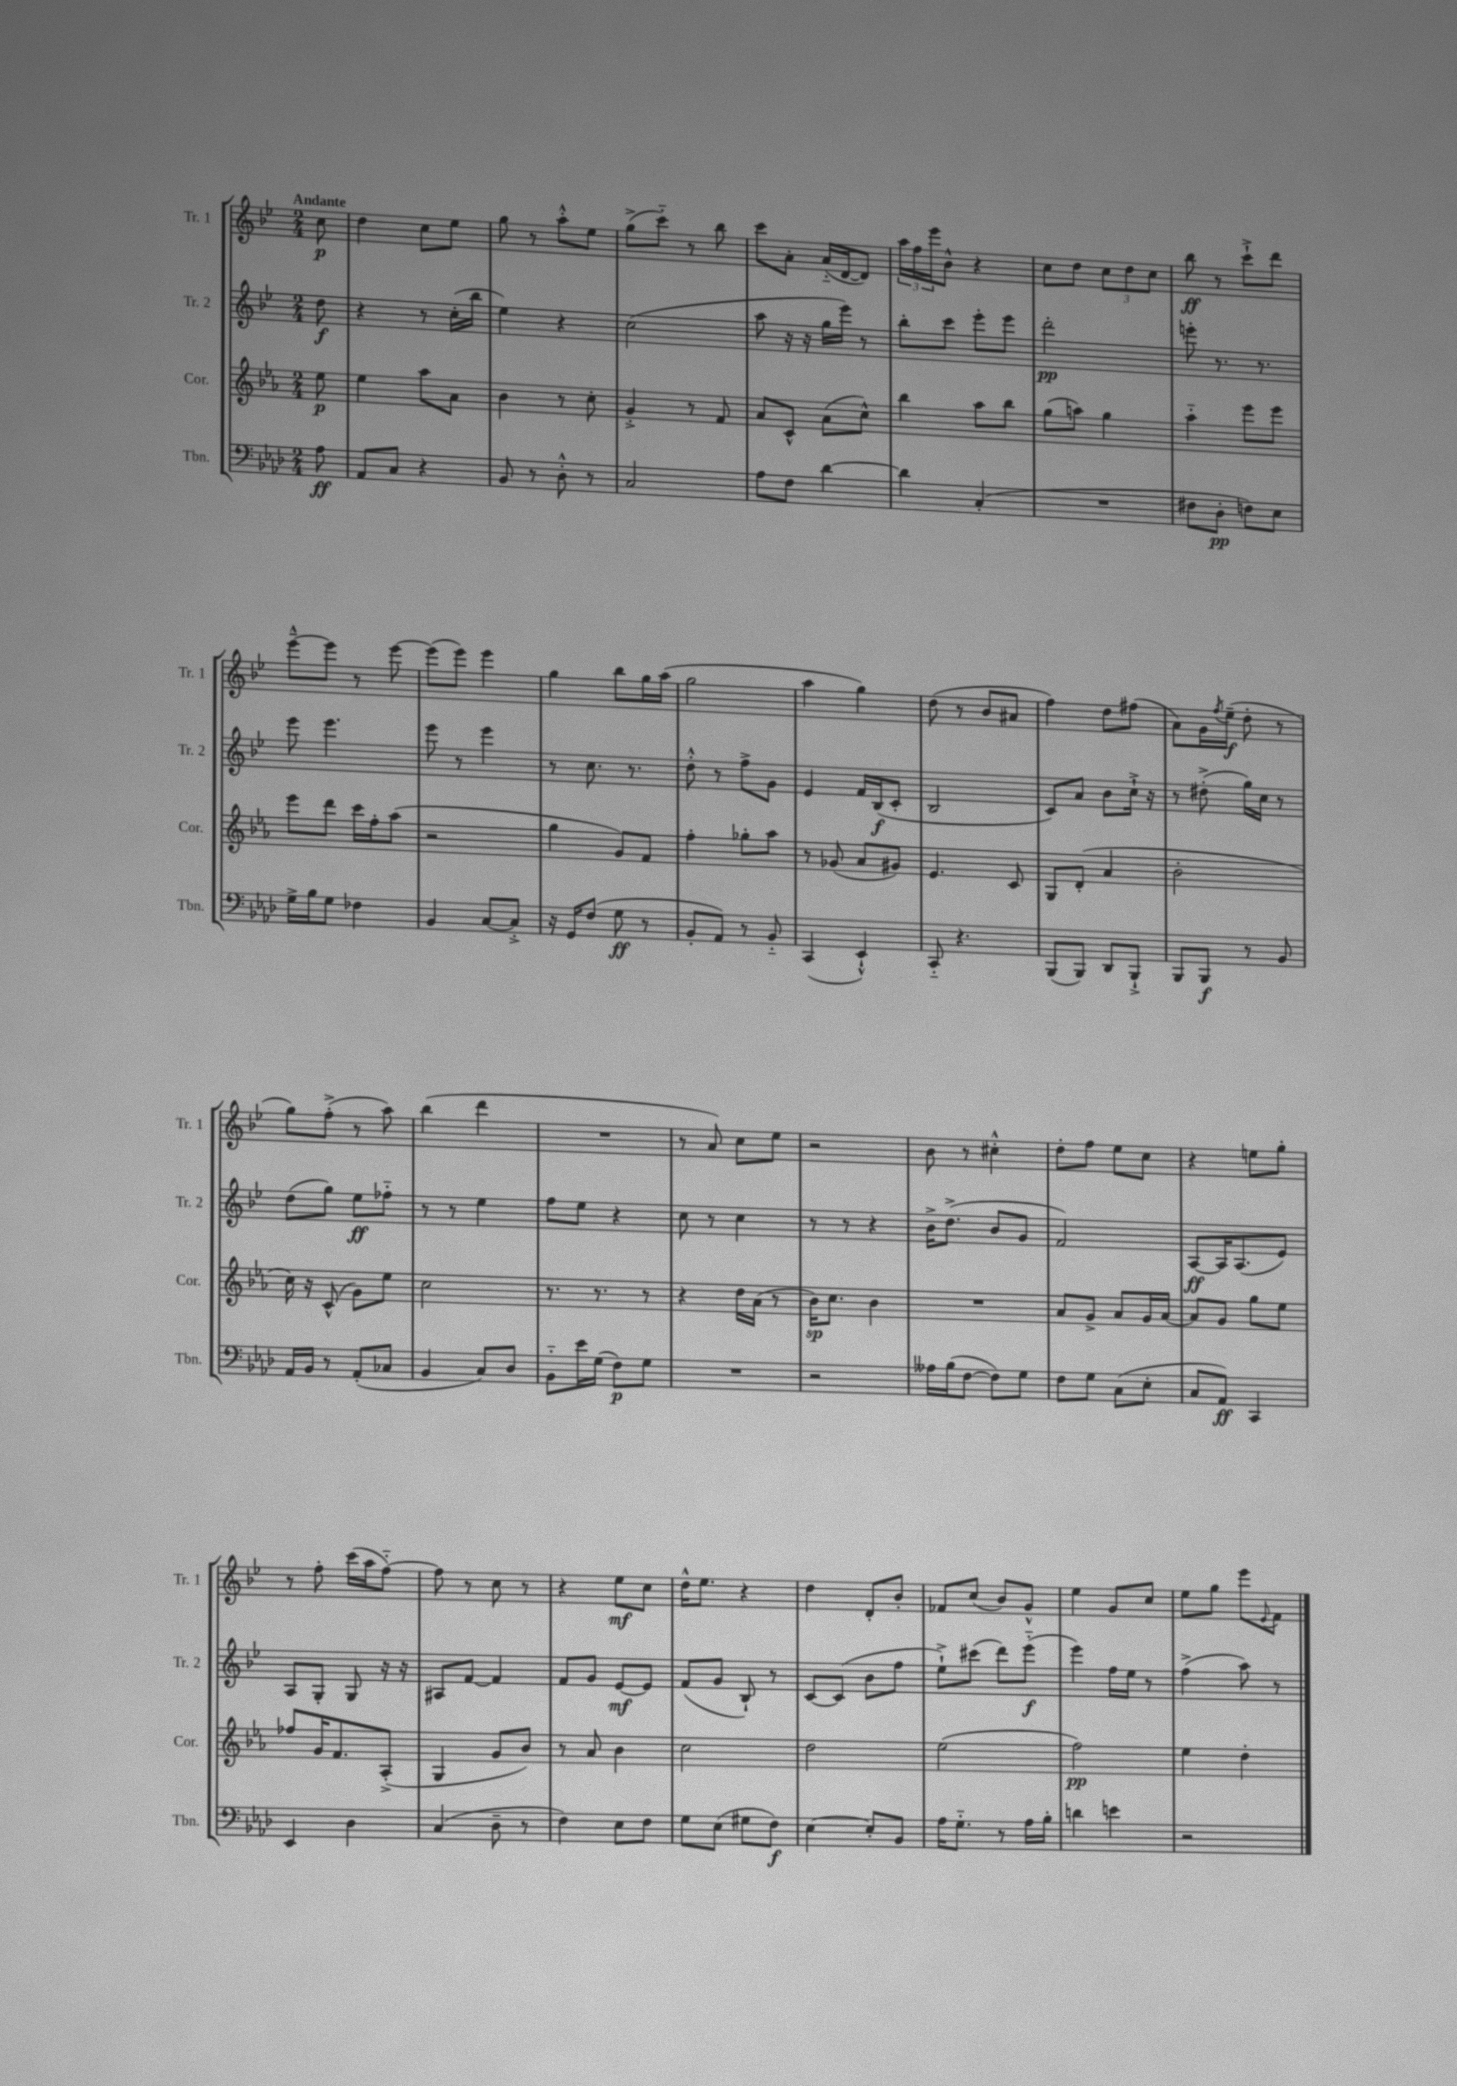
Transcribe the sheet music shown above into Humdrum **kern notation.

**kern	**kern	**kern	**kern
*staff4	*staff3	*staff2	*staff1
*clefF4	*clefG2	*clefG2	*clefG2
*k[b-e-a-d-]	*k[b-e-a-]	*k[b-e-]	*k[b-e-]
*M2/4	*M2/4	*M2/4	*M2/4
8A-\	8ee-\	8dd\	8cc\
=	=	=	=
8AA-/L	4ee-\	4r	4dd\
8C/J	.	.	.
4r	8aa-\L	8r	8cc\L
.	8a-\J	(16cc'\LL	8ee-\J
.	.	16bb-\JJ	.
=	=	=	=
8BB-/	4b-\	4ee-\)	8gg\
8r	.	.	8r
8D-'^^\	8r	4r	8aa'^^\L
8r	8cc'\	.	8ee-\J
=	=	=	=
2C/	4g'^/	(2cc\	(8gg^\L
.	.	.	8ccc'~\J)
.	8r	.	8r
.	8f/	.	8bb-\
=	=	=	=
8A-\L	8a-/L	8aa\	8ccc\L
8F\J	8c^^/J	16r	8a'\J
.	.	16r	.
[4d-\	(8a-\L	16gg\LL	(16a'~/LL
.	.	16eee-\JJ)	[16d/J
.	8cc^^\J)	8r	8d/]J)
=	=	=	=
4d-\]	4bb-\	8bb-'\L	24aa\LL
.	.	.	24ff\
.	.	.	24eee-\J
.	.	8ccc\J	8b-^^\J
(4C'/	8aa-\L	8eee-'\L	4r
.	8bb-\J	8eee-\J	.
=	=	=	=
2r	(8gg\L	2ddd'\	8cc\L
.	8aa\J)	.	8dd\J
.	4gg\	.	12cc\L
.	.	.	12dd\
.	.	.	12cc\J
=	=	=	=
8F#\L	4aa-'~\	8eee'\	8bb-\
8D-'\J	.	8.r	8r
8F\L)	8eee-\L	.	8ccc`^\L
.	.	8.r	.
8E-\J	8eee-\J	.	8ddd\J
=	=	=	=
16G^\LL	8eee-\L	8eee-\	[8eee-~^^\L
16B-\J	.	.	.
8G\J	8ddd\J	4.eee-\	8eee-\]J
4F-\	16ccc\LL	.	8r
.	16ff'\J	.	.
.	(8aa-\J	.	[8eee-\
=	=	=	=
4BB-/	2r	8eee-\	(8eee-\]L
.	.	8r	8eee-\J)
[8C/L	.	4eee-\	4eee-\
8C'^/]J	.	.	.
=	=	=	=
16r	4gg\	8r	4gg\
16GG/LK	.	.	.
(8F/J	.	8.cc\	.
8G\	8g/L)	.	8bb-\L
.	.	8.r	.
8r	8f/J	.	16gg\L
.	.	.	(16aa\JJ
=	=	=	=
8BB-'/L	4ff'\	8dd'^^\	2gg\
8AA-/J)	.	8r	.
8r	8gg-'\L	8ff^\L	.
8BB-'~/	8aa-\J	8g\J	.
=	=	=	=
(4CC/	8r	4e-/	4aa\
.	(8g-/	.	.
4EE-`^^/)	8a-/L	16f/LL	4gg\)
.	.	(16B-/J	.
.	8g#/J)	8c'/J	.
=	=	=	=
8CC'~/	4.e-/	2B-/	(8dd\
4.r	.	.	8r
.	.	.	8b-/L
.	8c/	.	8a#/J
=	=	=	=
(8BBB-/L	8G/L	8c/L)	4ff\)
8BBB-/J)	(8d'/J	8a/J	.
8DD-/L	4a-/	8b-\L	8dd\L
8BBB-`^/J	.	16cc`^\Jk	(8ff#\J
.	.	16r	.
=	=	=	=
8BBB-/L	2b-'\	8r	8a\L)
8BBB-/J	.	(8dd#'^\	16g\L
.	.	.	8qff/
.	.	.	(16ee-~\JJ
8r	.	16gg\LL)	8dd'\
.	.	16cc\JJ	.
8BB-/	.	8r	8r
=	=	=	=
16AA-/LL	16cc\)	(8dd\L	8gg\L)
16BB-/JJ	16r	.	.
8r	(8c^^/	8gg\J)	(8ff'^\J
(8AA-'/L	8g\L)	8ee-\L	8r
8C-/J	8ee-\J	8ff-'~\J	8aa\)
=	=	=	=
4BB-/	2cc\	8r	(4bb-\
.	.	8r	.
8C/L)	.	4ee-\	4ddd\
8D-/J	.	.	.
=	=	=	=
8BB-'~\L	8.r	8ff\L	2r
16e-\L	.	8ee-\J	.
(16G\JJ	8.r	.	.
8F\L)	.	4r	.
8G\J	8r	.	.
=	=	=	=
2r	4r	8cc\	8r
.	.	8r	8a/)
.	16dd\LL	4cc\	8cc\L
.	(16a-\JJ	.	.
.	8r	.	8ee-\J
=	=	=	=
2r	16b-\LK)	8r	2r
.	8.cc\J	.	.
.	.	8r	.
.	4b-\	4r	.
=	=	=	=
16A--\LL	2r	16b-^\LK	8b-\
(16B-\J	.	(8.dd^\J	.
[8F\J	.	.	8r
8F\]L)	.	8b-/L	4cc#'^^\
8G\J	.	8g/J	.
=	=	=	=
8F\L	8a-/L	2f/)	8dd'\L
8G\J	8g^/J	.	8ff\J
(8C\L	8a-/L	.	8ee-\L
8E-'\J	16g/L	.	8cc\J
.	[16a-/JJ	.	.
=	=	=	=
8C/L	8a-/]L	[8A/L	4r
8AA-/J)	8g/J	16A/]K	.
.	.	(8.A/	.
4CC/	8gg\L	.	8ee\L
.	8ee-\J	8e-/J)	8gg'\J
=	=	=	=
4EE-/	8ff-/L	8A/L	8r
.	16g/K	8G'/J	8ff'\
.	8.f/	.	.
4D-\	.	8G/	(16ccc\LL
.	.	.	16aa\J
.	(8A-'^/J	16r	[8ff'~\J)
.	.	16r	.
=	=	=	=
(4C/	4G/	8A#/L	8ff\]
.	.	[8f/J	8r
8D-~\	8g/L	4f/]	8cc\
8r	8b-/J)	.	8r
=	=	=	=
4F\)	8r	8f/L	4r
.	8a-/	8g/J	.
8E-\L	4b-\	[8e-/L	8ee-\L
8F\J	.	8e-/]J	8cc\J
=	=	=	=
8G\L	2cc\	(8f/L	16dd^^\LK
.	.	.	8.ee-\J
(8E-\J	.	8g/J	.
8G#\L	.	8B-`/)	4r
8F\J)	.	8r	.
=	=	=	=
[4E-\	2dd\	[8c/L	4dd\
.	.	(8c/]J	.
8E-'/]L	.	8b-\L	8d'/L
8BB-/J	.	8ff\J	8b-'/J
=	=	=	=
16A-\LK	(2ee-\	8ee-`^\L)	8f-/L
8.G'~\J	.	.	.
.	.	(8ccc#\J	(8cc/J
8r	.	8ddd\L)	8b-/L)
16A-\LL	.	(8eee-'~\J	8g^^/J
16B-'\JJ	.	.	.
=	=	=	=
4d\	2ff\)	4eee-\)	4ee-\
4e\	.	16ff\LL	8g/L
.	.	16ee-\JJ	.
.	.	8r	8cc/J
=	=	=	=
2r	4ee-\	(4ff^\	8ee-\L
.	.	.	8gg\J
.	4dd'\	8aa\)	8eee-\L
.	.	.	8qqe-/
.	.	8r	8f\J
==	==	==	==
*-	*-	*-	*-
